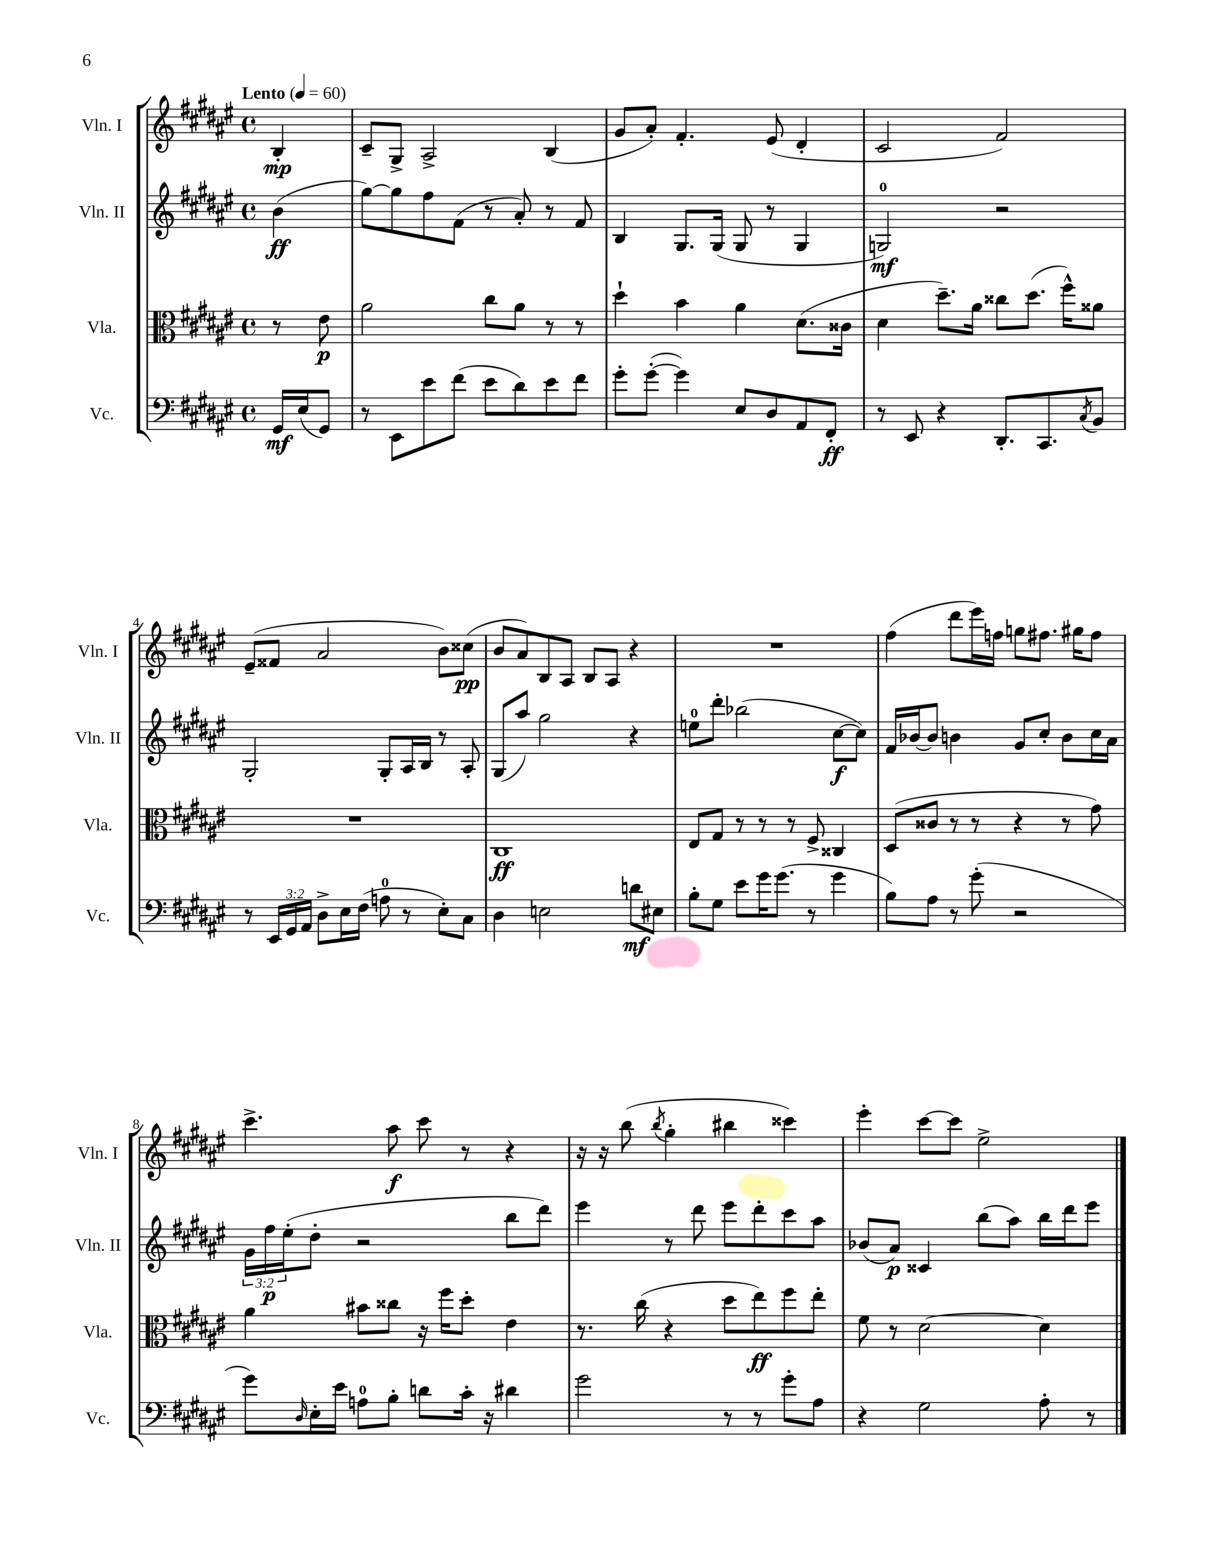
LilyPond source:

<<
\new StaffGroup <<
\new Staff = "s0" \with { instrumentName = "Vln. I" shortInstrumentName = "Vln. I" } {
    \clef treble \key fis \major \defaultTimeSignature \time 4/4 \partial 4 \tempo "Lento" 4 = 60
    b4-.\mp |
    cis'8-- gis8-> ais2-> b4( |
    gis'8 ais'8-.) fis'4.-. eis'8( dis'4-. |
    cis'2 fis'2) |
    eis'8--( fisis'8 ais'2 b'8) cisis''8\pp( |
    b'8 ais'8) b8 ais8 b8 ais8 r4 |
    R1 |
    fis''4( dis'''8 eis'''16) f''16 g''8 fis''8. gis''16 fis''8 |
    cis'''4.-> ais''8\f cis'''8 r8 r4 |
    r16 r16 b''8( \acciaccatura { b''8 } gis''4-. bis''4 cisis'''4) |
    eis'''4-. cis'''8~ cis'''8 eis''2-> \bar "|." |
}
\new Staff = "s1" \with { instrumentName = "Vln. II" shortInstrumentName = "Vln. II" } {
    \clef treble \key fis \major \defaultTimeSignature \time 4/4 \override Staff.TupletNumber.text = #tuplet-number::calc-fraction-text \partial 4
    b'4\ff( |
    gis''8~) gis''8 fis''8 fis'8( r8 ais'8-.) r8 fis'8 |
    b4 gis8. gis16( gis8 r8 gis4 |
    g2-0\mf) r2 |
    gis2-. gis8-. ais16 b16 r8 ais8-. |
    gis8( ais''8) gis''2 r4 |
    e''8-0 dis'''8-. bes''2( cis''8~\f cis''8) |
    fis'16 bes'16~ bes'8 b'4 gis'8 cis''8-. b'8 cis''16 ais'16 |
    \tuplet 3/2 { gis'16 fis''16\p eis''16-.( } dis''8-. r2 b''8 dis'''8) |
    eis'''4 r8 dis'''8 eis'''8 dis'''8-. cis'''8 ais''8 |
    bes'8( ais'8\p) cisis'4 b''8( ais''8) b''16 dis'''16 eis'''8 \bar "|." |
}
\new Staff = "s2" \with { instrumentName = "Vla." shortInstrumentName = "Vla." } {
    \clef alto \key fis \major \defaultTimeSignature \time 4/4 \partial 4
    r8 eis'8\p |
    ais'2 cis''8 ais'8 r8 r8 |
    dis''4-! b'4 ais'4 dis'8.( cisis'16 |
    dis'4 dis''8.--) ais'16 cisis''8 dis''8.( fis''16-^) aisis'8 |
    R1 |
    cis1\ff |
    eis8 gis8 r8 r8 r8 fis8-> cisis4 |
    dis8( cisis'8 r8 r8 r4 r8 gis'8) |
    ais'4 bis'8 cisis''8 r16 fis''16 dis''8-. eis'4 |
    r8. cis''16( r4 dis''8 eis''8\ff) fis''8 eis''8-. |
    fis'8 r8 dis'2~ dis'4 \bar "|." |
}
\new Staff = "s3" \with { instrumentName = "Vc." shortInstrumentName = "Vc." } {
    \clef bass \key fis \major \defaultTimeSignature \time 4/4 \override Staff.TupletNumber.text = #tuplet-number::calc-fraction-text \partial 4
    gis,16\mf eis16( gis,8) |
    r8 eis,8 eis'8 fis'8( eis'8 dis'8) eis'8 fis'8 |
    gis'8-. gis'8~-.( gis'4) eis8 dis8 ais,8 fis,8-.\ff |
    r8 eis,8 r4 dis,8.-. cis,8. \acciaccatura { cis8 } b,8 |
    r8 \tuplet 3/2 { eis,16 gis,16 ais,16 } dis8-> eis16 fis16( a8-0 r8 eis8-.) cis8 |
    dis4 e2 d'8\mf eis8 |
    b8-. gis8 eis'8 gis'16 gis'8.( r8 gis'4 |
    b8) ais8 r8 gis'8-.( r2 |
    gis'8) \grace { dis16 } eis16-. eis'16 a8-0 b8-. d'8 cis'16-. r16 dis'4 |
    gis'2 r8 r8 gis'8-. ais8 |
    r4 gis2 ais8-. r8 \bar "|." |
}
>>
>>
